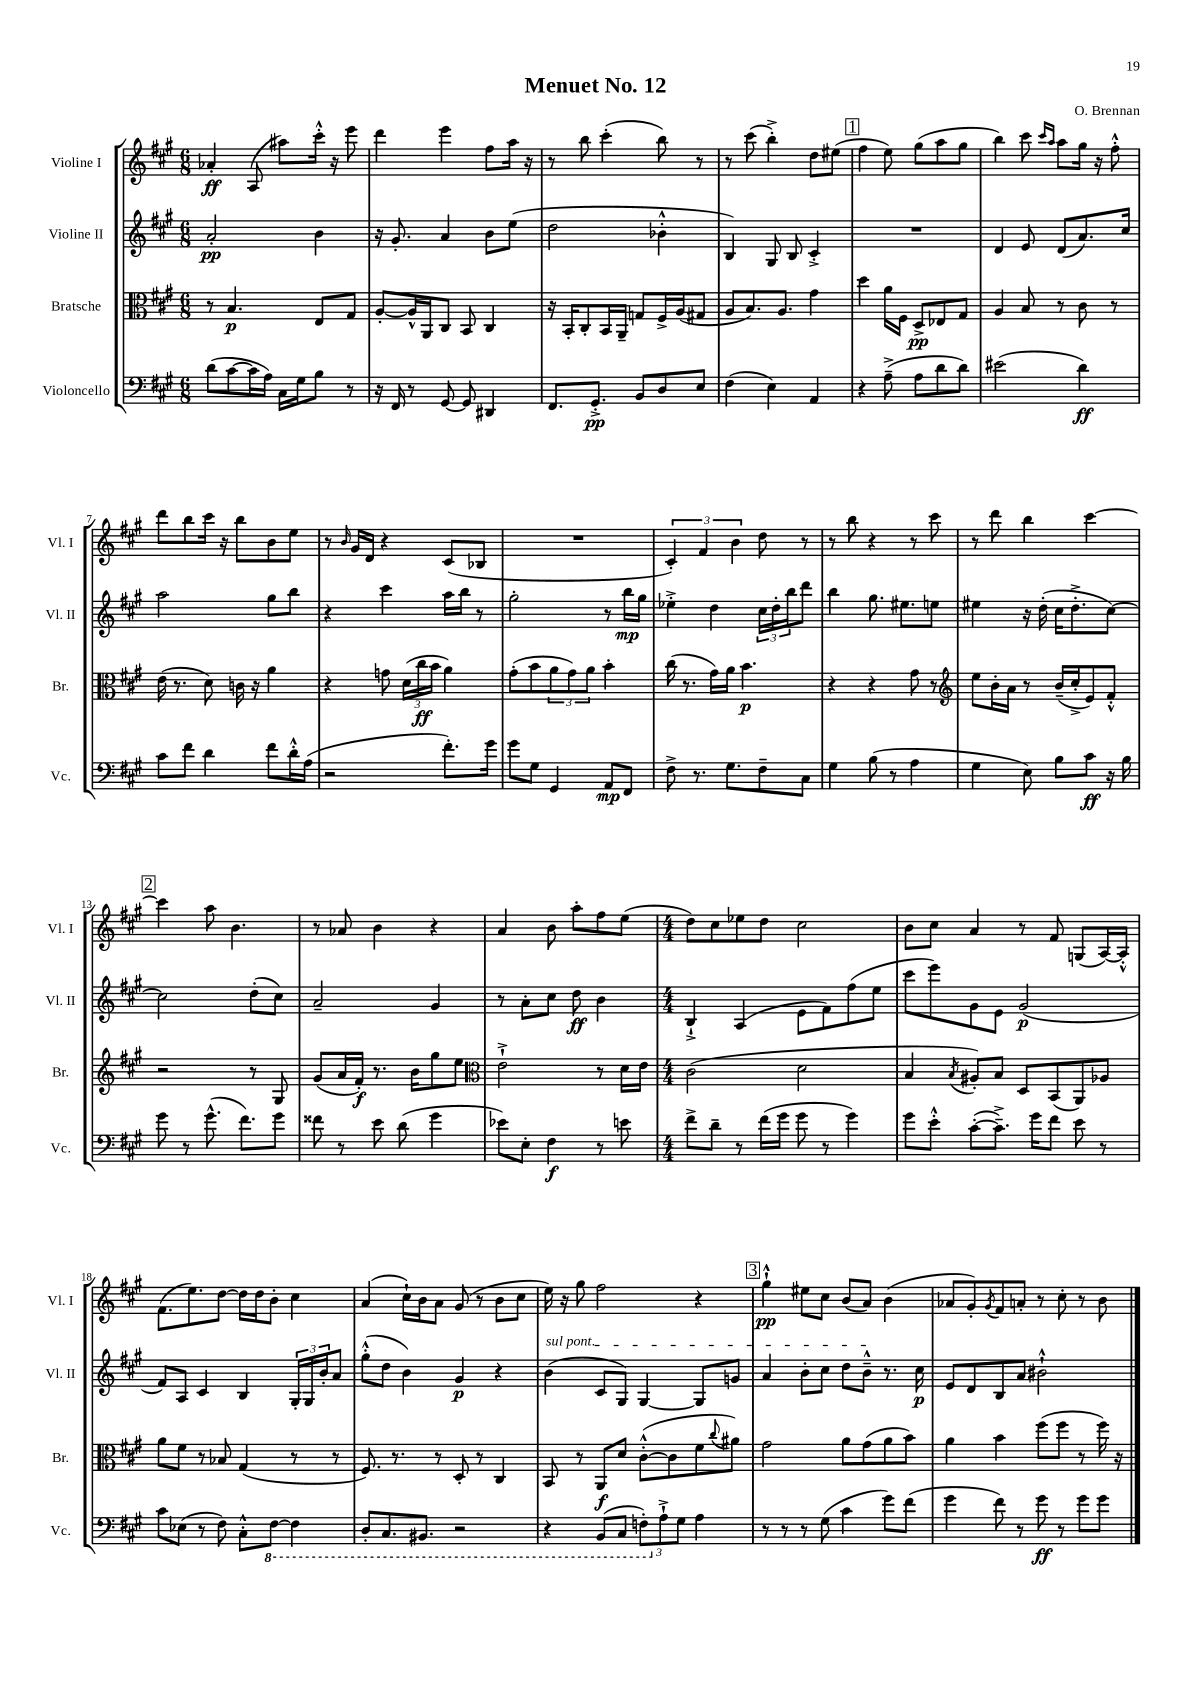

**kern	**dynam	**kern	**dynam	**kern	**dynam	**kern	**dynam
*part4	*part4	*part3	*part3	*part2	*part2	*part1	*part1
*staff4	*staff4	*staff3	*staff3	*staff2	*staff2	*staff1	*staff1
*I"Violoncello	*	*I"Bratsche	*	*I"Violine II	*	*I"Violine I	*
*I'Vc.	*	*I'Br.	*	*I'Vl. II	*	*I'Vl. I	*
*clefF4	*	*clefC3	*	*clefG2	*	*clefG2	*
*k[f#c#g#]	*	*k[f#c#g#]	*	*k[f#c#g#]	*	*k[f#c#g#]	*
*M6/8	*	*M6/8	*	*M6/8	*	*M6/8	*
=1	=1	=1	=1	=1	=1	=1	=1
(8d\L	.	8r	.	2a'/	pp	4a-X'/	ff
[8c#\	.	4.B/	p	.	.	.	.
16c#\L]	.	.	.	.	.	(8A/	.
16A\JJ)	.	.	.	.	.	.	.
16C#\LL	.	.	.	.	.	8aa#X\L)	.
16G#\J	.	.	.	.	.	.	.
8B\J	.	8E/L	.	4b\	.	16ccc#'^^\Jk	.
.	.	.	.	.	.	16r	.
8r	.	8G#/J	.	.	.	8eee\	.
=2	=2	=2	=2	=2	=2	=2	=2
16r	.	[8A'/L	.	16r	.	4ddd\	.
16FF#/	.	.	.	8.g#'/	.	.	.
8r	.	16A^^/L]	.	.	.	.	.
.	.	16AA/J	.	.	.	.	.
[8GG#/	.	8C#/J	.	4a/	.	4eee\	.
8GG#/]	.	8BB/	.	.	.	.	.
4DD#X/	.	4C#/	.	8b\L	.	8ff#\L	.
.	.	.	.	(8ee\J	.	16aa\Jk	.
.	.	.	.	.	.	16r	.
=3	=3	=3	=3	=3	=3	=3	=3
8.FF#/L	.	16r	.	2dd\	.	8r	.
.	.	16BB'/KL	.	.	.	.	.
.	.	8C#'/	.	.	.	8bb\	.
8.GG#'^/J	pp	.	.	.	.	.	.
.	.	16BB/L	.	.	.	(4ccc#'\	.
.	.	16AA~/JJ	.	.	.	.	.
8BB/L	.	8Gn/L	.	.	.	.	.
8D/	.	16F#^/L	.	4b-X'^^\	.	8bb\)	.
.	.	(16A/J	.	.	.	.	.
8E/J	.	8G#X/J	.	.	.	8r	.
=4	=4	=4	=4	=4	=4	=4	=4
(4F#\	.	8A/L	.	4B/)	.	8r	.
.	.	8.B/)	.	.	.	(8ccc#\	.
4E\)	.	.	.	8G#/	.	4bb'^\)	.
.	.	8.A/J	.	.	.	.	.
.	.	.	.	8B/	.	.	.
4AA/	.	4g#\	.	4c#'^/	.	8dd\L	.
.	.	.	.	.	.	(8ee#X\J	.
!!LO:REH:place=s1:t=1
=5	=5	=5	=5	=5	=5	=5	=5
4r	.	4dd\	.	2.r	.	4ff#\	.
(8A~^\	.	16a\LL	.	.	.	8ee\)	.
.	.	16F#\JJ	.	.	.	.	.
8A\L	.	8D^/L	pp	.	.	(8gg#\L	.
8d\	.	8E-X/	.	.	.	8aa\	.
8d\J)	.	8G#/J	.	.	.	8gg#\J	.
=6	=6	=6	=6	=6	=6	=6	=6
(2e#X\	.	4A/	.	4d/	.	4bb\)	.
.	.	8B/	.	8e/	.	8ccc#\	.
.	.	.	.	.	.	16qqccc#/LL	.
.	.	.	.	.	.	16qqaa/JJ	.
.	.	8r	.	(8d/L	.	8aa\L	.
4d\)	ff	8c#\	.	8.a/)	.	16gg#\Jk	.
.	.	.	.	.	.	16r	.
.	.	8r	.	.	.	8ff#'^^\	.
.	.	.	.	16cc#/Jk	.	.	.
!!LO:LB:g=z
=7	=7	=7	=7	=7	=7	=7	=7
8c#\L	.	(16e\	.	2aa\	.	8ddd\L	.
.	.	8.r	.	.	.	.	.
8f#\J	.	.	.	.	.	8bb\	.
4d\	.	8d\)	.	.	.	16ccc#\Jk	.
.	.	.	.	.	.	16r	.
.	.	16cn\	.	.	.	8bb\L	.
.	.	16r	.	.	.	.	.
8f#\L	.	4a\	.	8gg#\L	.	8b\	.
16d'^^\L	.	.	.	8bb\J	.	8ee\J	.
(16A\JJ	.	.	.	.	.	.	.
=8	=8	=8	=8	=8	=8	=8	=8
2r	.	4r	.	4r	.	8r	.
.	.	.	.	.	.	16qqb/	.
.	.	.	.	.	.	16g#/LL	.
.	.	.	.	.	.	16d/JJ	.
.	.	8gn\	.	4ccc#\	.	4r	.
.	.	(24d\LL	.	.	.	.	.
.	.	24cc#\	ff	.	.	.	.
.	.	24b\JJ	.	.	.	.	.
8.f#'\L)	.	4a\)	.	16aa\LL	.	(8c#/L	.
.	.	.	.	16bb\JJ	.	.	.
.	.	.	.	8r	.	8B-X/J	.
16g#\Jk	.	.	.	.	.	.	.
=9	=9	=9	=9	=9	=9	=9	=9
8g#\L	.	(8g#'\L	.	2gg#'\	.	2.r	.
8G#\J	.	8b\	.	.	.	.	.
4GG#/	.	12a\	.	.	.	.	.
.	.	12g#\)	.	.	.	.	.
.	.	12a\J	.	.	.	.	.
8AA/L	mp	4b'\	.	8r	.	.	.
8FF#/J	.	.	.	16bb\LL	mp	.	.
.	.	.	.	16gg#\JJ	.	.	.
=10	=10	=10	=10	=10	=10	=10	=10
8F#^\	.	(16cc#\	.	4ee-X'^\	.	6c#'/)	.
.	.	8.r	.	.	.	.	.
8.r	.	.	.	.	.	.	.
.	.	.	.	.	.	6f#/	.
.	.	16g#\LL)	.	4dd\	.	.	.
8.G#\L	.	16a\JJ	.	.	.	.	.
.	.	.	.	.	.	6b\	.
.	.	4.b\	p	.	.	.	.
8F#~\	.	.	.	24cc#\LL	.	8dd\	.
.	.	.	.	24dd'\	.	.	.
.	.	.	.	24bb\J	.	.	.
8C#\J	.	.	.	8ddd\J	.	8r	.
=11	=11	=11	=11	=11	=11	=11	=11
4G#\	.	4r	.	4bb\	.	8r	.
.	.	.	.	.	.	8bb\	.
(8B\	.	4r	.	8.gg#\	.	4r	.
8r	.	.	.	.	.	.	.
.	.	.	.	8.ee#X\L	.	.	.
4A\	.	8g#\	.	.	.	8r	.
.	.	8r	.	8een\J	.	8ccc#\	.
=12	=12	=12	=12	=12	=12	=12	=12
*	*	*clefG2	*	*	*	*	*
4G#\	.	8ee\L	.	4ee#X\	.	8r	.
.	.	16b'\L	.	.	.	8ddd\	.
.	.	16a\JJ	.	.	.	.	.
8E\)	.	8r	.	16r	.	4bb\	.
.	.	.	.	(16dd'\	.	.	.
8B\L	.	(16b~/LL	.	16cc#\KL	.	.	.
.	.	16cc#'^/J	.	8.dd'^\	.	.	.
8c#\J	ff	8e/)	.	.	.	[4ccc#\	.
16r	.	8f#'^^/J	.	[8cc#\J)	.	.	.
16B\	.	.	.	.	.	.	.
!!LO:LB:g=z
!!LO:REH:place=s1:t=2
=13	=13	=13	=13	=13	=13	=13	=13
8g#\	.	2r	.	2cc#\]	.	4ccc#\]	.
8r	.	.	.	.	.	.	.
(8.g#^^\	.	.	.	.	.	8aa\	.
.	.	.	.	.	.	4.b\	.
8.f#\L)	.	.	.	.	.	.	.
.	.	8r	.	(8dd'\L	.	.	.
8g#\J	.	8G#/	.	8cc#\J)	.	.	.
=14	=14	=14	=14	=14	=14	=14	=14
8f##X\	.	(8g#/L	.	2a~/	.	8r	.
8r	.	16a/L	.	.	.	8a-X/	.
.	.	16f#'/JJ)	f	.	.	.	.
8e\	.	8.r	.	.	.	4b\	.
(8d\	.	.	.	.	.	.	.
.	.	16b\KL	.	.	.	.	.
4g#\	.	8gg#\	.	4g#/	.	4r	.
.	.	8ee\J	.	.	.	.	.
=15	=15	=15	=15	=15	=15	=15	=15
*	*	*clefC3	*	*	*	*	*
8e-X\L)	.	2e`^\	.	8r	.	4a/	.
8E'\J	.	.	.	8a'\L	.	.	.
4F#\	f	.	.	8cc#\J	.	8b\	.
.	.	.	.	8dd\	ff	8aa'\L	.
8r	.	8r	.	4b\	.	8ff#\	.
8en\	.	16d\LL	.	.	.	(8ee\J	.
.	.	16e\JJ	.	.	.	.	.
=16	=16	=16	=16	=16	=16	=16	=16
*M4/4	*	*M4/4	*	*M4/4	*	*M4/4	*
8f#^\L	.	(2c#\	.	4B`^/	.	8dd\L)	.
8d~\J	.	.	.	.	.	8cc#\	.
8r	.	.	.	(4A/	.	8ee-X\	.
(16f#\LL	.	.	.	.	.	8dd\J	.
16g#\JJ	.	.	.	.	.	.	.
8g#\	.	2d\	.	8e\L	.	2cc#\	.
8r	.	.	.	8f#\)	.	.	.
4g#\)	.	.	.	(8ff#\	.	.	.
.	.	.	.	8ee\J	.	.	.
=17	=17	=17	=17	=17	=17	=17	=17
8g#\L	.	4B/	.	8ccc#\L	.	8b\L	.
8e'^^\J	.	.	.	8eee\)	.	8cc#\J	.
.	.	8qB/	.	.	.	.	.
([8c#'\L	.	8A#X'/L)	.	8g#\	.	4a/	.
8.c#~^\J])	.	8B/J	.	8e\J	.	.	.
.	.	8D/L	.	(2g#/	p	8r	.
16g#\KL	.	.	.	.	.	.	.
8f#\J	.	(8BB/	.	.	.	8f#/	.
8e\	.	8AA/)	.	.	.	(8Gn/L	.
8r	.	8A-X/J	.	.	.	[16A/L)	.
.	.	.	.	.	.	16A'^^/JJ]	.
!!LO:LB:g=z
=18	=18	=18	=18	=18	=18	=18	=18
8c#\L	.	8a\L	.	8f#/L)	.	(8.f#\L	.
(8E-X\J	.	8f#\J	.	8A/J	.	.	.
.	.	.	.	.	.	8.ee\)	.
8r	.	8r	.	4c#/	.	.	.
8F#\)	.	8B-X/	.	.	.	[8dd\J	.
8C#'^^\L	.	(4G#/	.	4B/	.	16dd\LL]	.
.	.	.	.	.	.	16dd\J	.
*8ba	*	*	*	*	*	*	*
[8FF#\J	.	.	.	.	.	8b'\J	.
4FF#\]	.	8r	.	24G#'/LL	.	4cc#\	.
.	.	.	.	24G#/	.	.	.
.	.	.	.	24b'/J	.	.	.
.	.	8r	.	8a/J	.	.	.
=19	=19	=19	=19	=19	=19	=19	=19
8DD'/L	.	8.F#/)	.	(8gg#'^^\L	.	(4a/	.
8.CC#/	.	.	.	8dd\J	.	.	.
.	.	8.r	.	.	.	.	.
.	.	.	.	4b\)	.	16cc#`\LL)	.
8.BBB#X/J	.	.	.	.	.	16b\J	.
.	.	8r	.	.	.	8a\J	.
2r	.	8D'/	.	4g#/	p	(8g#/	.
.	.	8r	.	.	.	8r	.
.	.	4C#/	.	4r	.	8b\L	.
.	.	.	.	.	.	8cc#\J	.
=20	=20	=20	=20	=20	=20	=20	=20
!	!	!	!	!LO:TX:a:i:t=sul pont.	!	!	!
4r	.	8BB/	.	(4b\	.	16ee\)	.
.	.	.	.	.	.	16r	.
.	.	8r	.	.	.	8gg#\	.
(8BBB/L	.	8AA/L	f	8c#/L	.	2ff#\	.
8CC#/J	.	8d/J	.	8G#/J)	.	.	.
12FFn'\L)	.	([8c#'^^\L	.	[4G#/	.	.	.
*X8ba	*	*	*	*	*	*	*
12A`^\	.	.	.	.	.	.	.
.	.	8c#\]	.	.	.	.	.
12G#\J	.	.	.	.	.	.	.
4A\	.	8f#\	.	8G#/L]	.	4r	.
.	.	8qqcc#/	.	.	.	.	.
.	.	8a#X\J)	.	8gn/J	.	.	.
!!LO:REH:place=s1:t=3
=21	=21	=21	=21	=21	=21	=21	=21
8r	.	2g#\	.	4a/	.	4gg#`^^\	pp
8r	.	.	.	.	.	.	.
8r	.	.	.	8b'\L	.	8ee#X\L	.
(8G#\	.	.	.	8cc#\J	.	8cc#\J	.
4c#\	.	8a\L	.	8dd\L	.	(8b/L	.
.	.	(8g#\	.	8b~^^\J	.	8a/J)	.
8g#\L)	.	8a\	.	8.r	.	(4b\	.
(8f#\J	.	8b\J)	.	.	.	.	.
.	.	.	.	16cc#\	p	.	.
=22	=22	=22	=22	=22	=22	=22	=22
4g#\	.	4a\	.	8e/L	.	8a-X/L	.
.	.	.	.	8d/	.	8g#'/)	.
.	.	.	.	.	.	8qg#/	.
8f#\)	.	4b\	.	8B/	.	8f#/	.
8r	.	.	.	8a/J	.	8an'/J	.
8g#\	ff	(8ff#\L	.	2b#X`^^\	.	8r	.
8r	.	8ff#\J	.	.	.	8cc#'\	.
8g#\L	.	8r	.	.	.	8r	.
8g#\J	.	16ff#\)	.	.	.	8b\	.
.	.	16r	.	.	.	.	.
==	==	==	==	==	==	==	==
*-	*-	*-	*-	*-	*-	*-	*-
